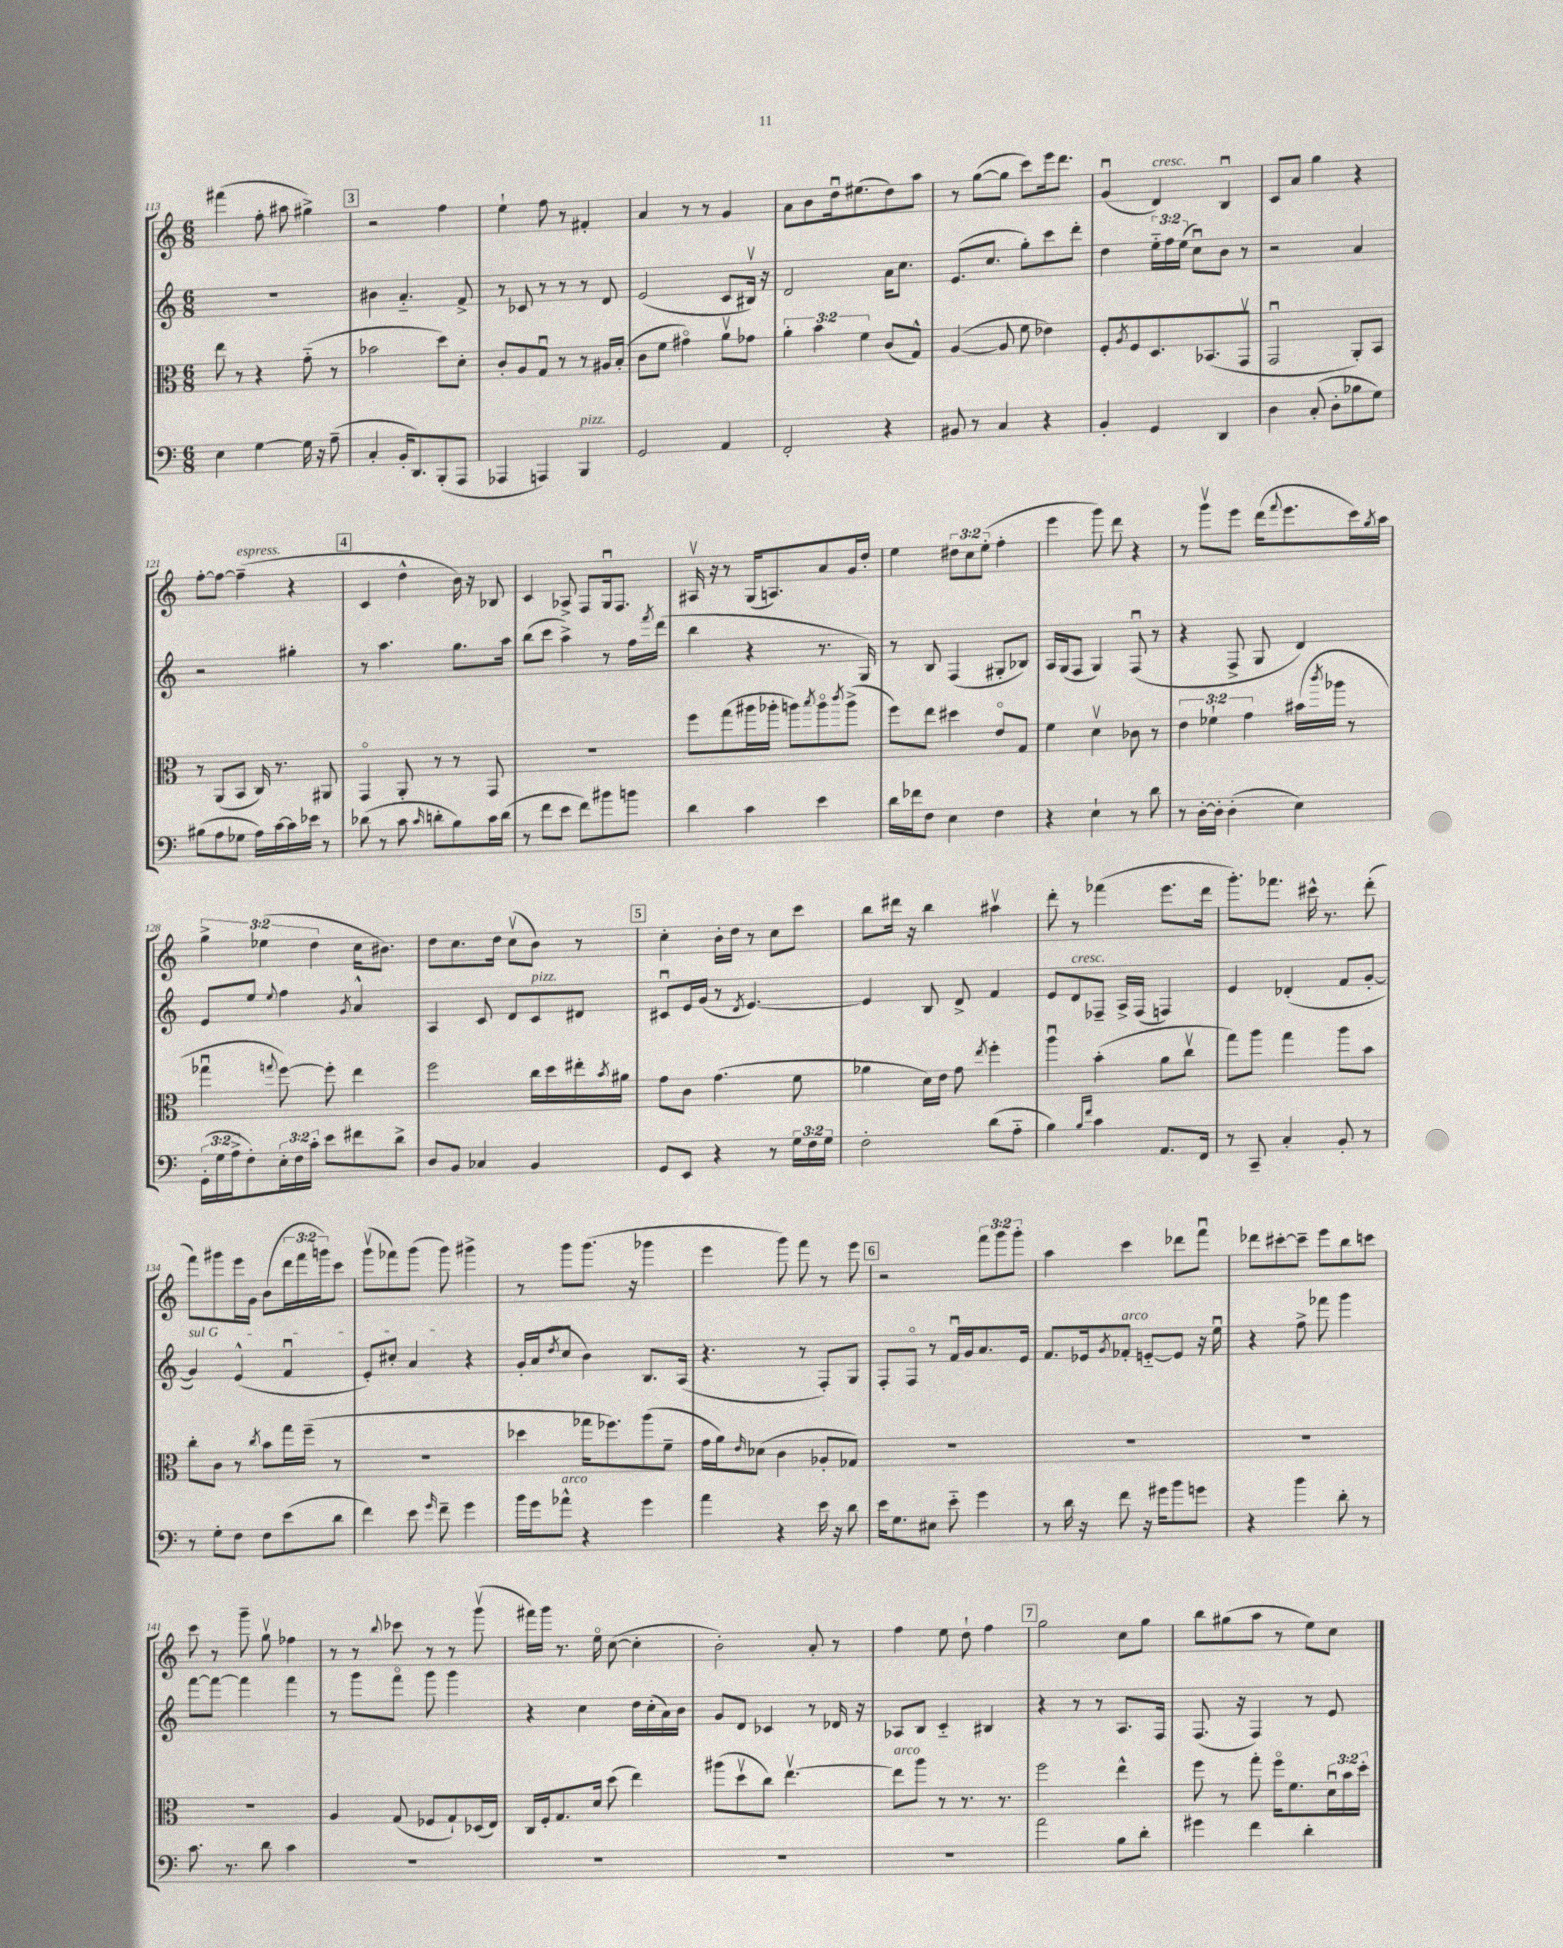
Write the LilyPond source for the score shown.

<<
\new StaffGroup <<
\new Staff = "s0" {
    \clef treble \key c \major \numericTimeSignature \time 6/8 \override Staff.TupletNumber.text = #tuplet-number::calc-fraction-text
    fis'''4( f''8-. ais''8 gis''4->) |
    \mark \markup { \box "3" } r2 f''4 |
    e''4-! f''8 r8 fis'4-. |
    a'4 r8 r8 g'4 |
    a'8 b'8 d''16\downbow eis''8.( d''8) a''8 |
    r8 g''8~( g''8 c'''8) e'''16 d'''8. |
    g'4\downbow( d'4^\markup { \italic "cresc." }) b4\downbow |
    c'8 a'8 g''4 r4 |
    f''8~-. f''8~ f''4--^\markup { \italic "espress." }( r4 |
    \mark \markup { \box "4" } c'4 d''4-^ b'16) r16 bes8 |
    c'4 aes8-> f8 g16\downbow f8. |
    ais16\upbow r16 r8 g16( a8.) a'8 g'16 d''16-. |
    e''4 \tuplet 3/2 { dis''8 c''8 e''8-.( } f''4-. |
    e'''4 g'''8) d'''8 r4 |
    r8 g'''8\upbow e'''8 d'''16( \appoggiatura { f'''8 } e'''8. c'''16) \acciaccatura { g''8 } a''16 |
    \tuplet 3/2 { g''4-> ees''4( d''4 } c''16 bis'8.) |
    d''8 c''8. d''16 c''8\upbow( b'8) r8 |
    \mark \markup { \box "5" } c''4-. b'16-. d''16 r8 c''8 c'''8 |
    b''8 dis'''16 r16 b''4 ais''4\upbow |
    d'''8-. r8 fes'''4( e'''8. d'''16 |
    g'''8.-.) fes'''8. cis'''16-^ r8. d'''8-.( |
    f'''8) gis'''8 e'''16 g'16 b'8( \tuplet 3/2 { d'''16 f'''16 g'''16) } c'''8 |
    g'''8\upbow( fes'''8) g'''8( g'''8) gis'''4-> |
    r8 g'''8 g'''8.( r16 ges'''4 |
    e'''4 g'''8) f'''8 r8 e'''8 |
    \mark \markup { \box "6" } r2 \tuplet 3/2 { f'''8 g'''8 g'''8-. } |
    a''4 c'''4 des'''8 f'''8\downbow |
    des'''8 cis'''8~-. cis'''8-- e'''8 b''8 c'''8 |
    c'''8 r8 g'''8-- g''8\upbow fes''4 |
    r8 r8 \appoggiatura { b''8 } ces'''8 r8 r8 g'''8\upbow( |
    fis'''16) g'''16 r8. e''16\flageolet c''8~( c''4-. |
    b'2-.) a'8-. r8 |
    f''4 e''8 d''8-! f''4 |
    \mark \markup { \box "7" } g''2 c''8 g''8 |
    b''8 gis''8( a''8 r8 e''8) c''8 \bar "|." |
}
\new Staff = "s1" {
    \clef treble \key c \major \numericTimeSignature \time 6/8 \override Staff.TupletNumber.text = #tuplet-number::calc-fraction-text
    R2. |
    \mark \markup { \box "3" } bis'4 a'4.-_ f'8-> |
    r8 ces'8 r8 r8 r8 d'8 |
    e'2( c'8 bis16\upbow) r16 |
    d'2 a'16 c''8. |
    e'8.( c''8. g''8-.) c'''8 d'''8-. |
    d''4 \tuplet 3/2 { e''16-_ f''16 e''16( } c''8\downbow) b'8 r8 |
    r2 a'4 |
    r2 gis''4-. |
    \mark \markup { \box "4" } r8 a''4. g''8. a''16 |
    b''8( c'''8 a''4->) r8 f''16 \acciaccatura { f'''8 } d'''16( |
    b''4 r4 r8. g16) |
    r8 b8 f4( gis8-. bes8) |
    a16 g16( f8 g4) f8\downbow( r8 |
    r4 f8-> g8 d'4) |
    e'8 e''8 \appoggiatura { e''8 } f''4 \acciaccatura { g'8 } a'4-^ |
    a4 c'8 d'8 c'8^\markup { \italic "pizz." } dis'8 |
    \mark \markup { \box "5" } cis'8\downbow e'16 g'16( r8 \acciaccatura { d'8 } e'4.~) |
    e'4 b8 d'8-> f'4 |
    e'8 d'8^\markup { \italic "cresc." } fes8-- a16-> fes16( f4) |
    e'4 des'4-.( f'8 g'8~-. |
    \once \override TextSpanner.bound-details.left.text = \markup { \italic "sul G" } g'4\startTextSpan) e'4-^( f'4\downbow |
    e'8-.) cis''8-. a'4\stopTextSpan r4 |
    g'16-. a'16( \acciaccatura { d''8 } c''8 b'4) b8. a16( |
    r4. r8 f8-.) g8 |
    \mark \markup { \box "6" } f8-. f8\flageolet r8 f'16\downbow g'16 a'8. e'16 |
    f'8. ees'16 \acciaccatura { g'8 } fes'8-.^\markup { \italic "arco" } e'8~-_ e'8 r16 e''16\downbow |
    r4 f''8-> fes'''8 g'''4 |
    f'''8~ f'''8~ f'''4 f'''4 |
    r8 g'''8 f'''8\flageolet g'''8 g'''4 |
    r4 c''4 d''16 c''16-.( a'16) b'16 |
    g'8 d'8 ces'4 r8 des'16 r16 |
    aes8 b8 c'4-_ bis4 |
    \mark \markup { \box "7" } r4 r8 r8 a8. f16 |
    f8.( r16 f4) r8 e'8 \bar "|." |
}
\new Staff = "s2" {
    \clef alto \key c \major \numericTimeSignature \time 6/8 \override Staff.TupletNumber.text = #tuplet-number::calc-fraction-text
    e''8 r8 r4 g'8-_( r8 |
    \mark \markup { \box "3" } bes'2 d''8) d'8-. |
    c'8-. a8 g8\downbow r8 r8 ais16 b16-.( |
    c'8 f'8 gis'4\flageolet) a'8\upbow ges'8 |
    \tuplet 3/2 { a'4-. b'4 f'4 } c'8( g8-^) |
    a4~( a8 f'8 ees'4) |
    f8-. \acciaccatura { a8 } f8 d8. bes,8.( g,8\upbow |
    g,2\downbow a,8-.) b,8 |
    r8 a,8( b,8 c16) r8. ais,8 |
    \mark \markup { \box "4" } g,4\flageolet a,8-. r8 r8 g,8 |
    R2. |
    f''8 g''8( ais''16 aes''16-. a''8) \acciaccatura { b''8 } a''8\flageolet \acciaccatura { c'''8 } a''8->( |
    f''8) e''8 dis''4 e'8\flageolet g8 |
    f'4 d'4\upbow ces'8 r8 |
    \tuplet 3/2 { e'4 fes'4-! g'4 } bis'16( \acciaccatura { c'''8 } aes''16 r8 |
    ges''4\downbow \appoggiatura { g''8 } f''8~) f''8-. e''4 |
    f''2 c''16 d''16 eis''16-. \acciaccatura { b'8 } ais'16 |
    \mark \markup { \box "5" } g'8 c'8 g'4.( f'8 |
    aes'4 d'16) e'16 g'8 \acciaccatura { e''8 } f''4-. |
    a''4\downbow b'4-.( a'8 c''8\upbow |
    g''8) a''8 g''4 a''8 b'8 |
    c''8-. c'8 r8 \acciaccatura { c''8 } b'8 g''16 f''16--( r8 |
    R2. |
    des''4 ges''16 fes''8.) a''8( f'8-- |
    g'16 a'16) \grace { e'16 } des'8( c'4 aes8-. ges8) |
    \mark \markup { \box "6" } R2. |
    R2. |
    R2. |
    R2. |
    a4 g8( fes8 g8-!) des16( e16) |
    c16 f16-. g8. d'16 d''8( e''4) |
    ais''8( d''8\upbow c''8) e''4.~\upbow |
    e''8^\markup { \italic "arco" } a''8 r8 r8. r8. |
    \mark \markup { \box "7" } f''2 e''4-^ |
    f''8 r8 g''8-. f''16\flageolet f'8. \tuplet 3/2 { d'16\downbow b'16 d''16-. } \bar "|." |
}
\new Staff = "s3" {
    \clef bass \key c \major \numericTimeSignature \time 6/8 \override Staff.TupletNumber.text = #tuplet-number::calc-fraction-text
    e4 g4~ g16 r16 a8--( |
    \mark \markup { \box "3" } c4-. b,16-. d,8.) b,,8-.( a,,8 |
    aes,,4 a,,4) b,,4^\markup { \italic "pizz." } |
    g,2 a,4 |
    f,2-. r4 |
    bis,8 r8 c4 r4 |
    b,4-. g,4 d,4 |
    d4 c8-.( d8-. bes8 g8) |
    bis8( a8 ges8 a16) c'16~ c'16 ees'16 r8 |
    \mark \markup { \box "4" } des'8( r8 c'8 \grace { c'16 } d'8-. b8) c'16 d'16( |
    r8 f'8 e'8 f'8) bis'8 b'8 |
    d'4 c'4 e'4 |
    d'16 fes'16 f8 e4 f4 |
    r4 e4-! r8 d'8 |
    r8 d16~-. d16-. d4-.( e4) |
    \tuplet 3/2 { g,16-.( g16 a16-> } f8-.) \tuplet 3/2 { e16-. f16 c'16-. } e'8 fis'8 d'8-> |
    d8 b,8 ces4 b,4 |
    \mark \markup { \box "5" } g,8 e,8 r4 r8 \tuplet 3/2 { g16 f16 g16 } |
    f2-. d'8( a8-_ |
    b4) \grace { b16 f'16 } c'4 a,8. f,16 |
    r8 c,8-- c4-. b,8-. r8 |
    r8 g8-. f8 f8 e'8( d'8 |
    f'4) e'8 \grace { g'16 } f'8-- g'4 |
    b'16 g'16 aes'8-^^\markup { \italic "arco" } r4 g'4 |
    a'4 r4 e'16 r16 d'8 |
    \mark \markup { \box "6" } e'16 g8. eis8 e'8-_ g'4 |
    r8 d'16 r16 f'8 r16 gis'16 b'8 g'8 |
    r4 b'4 d'8-. r8 |
    c'8. r8. d'8 c'4 |
    R2. |
    R2. |
    R2. |
    R2. |
    \mark \markup { \box "7" } a'2 b8 d'8-. |
    gis'4 f'4 d'4-. \bar "|." |
}
>>
>>
\layout { \context { \Score currentBarNumber = #113 } }
